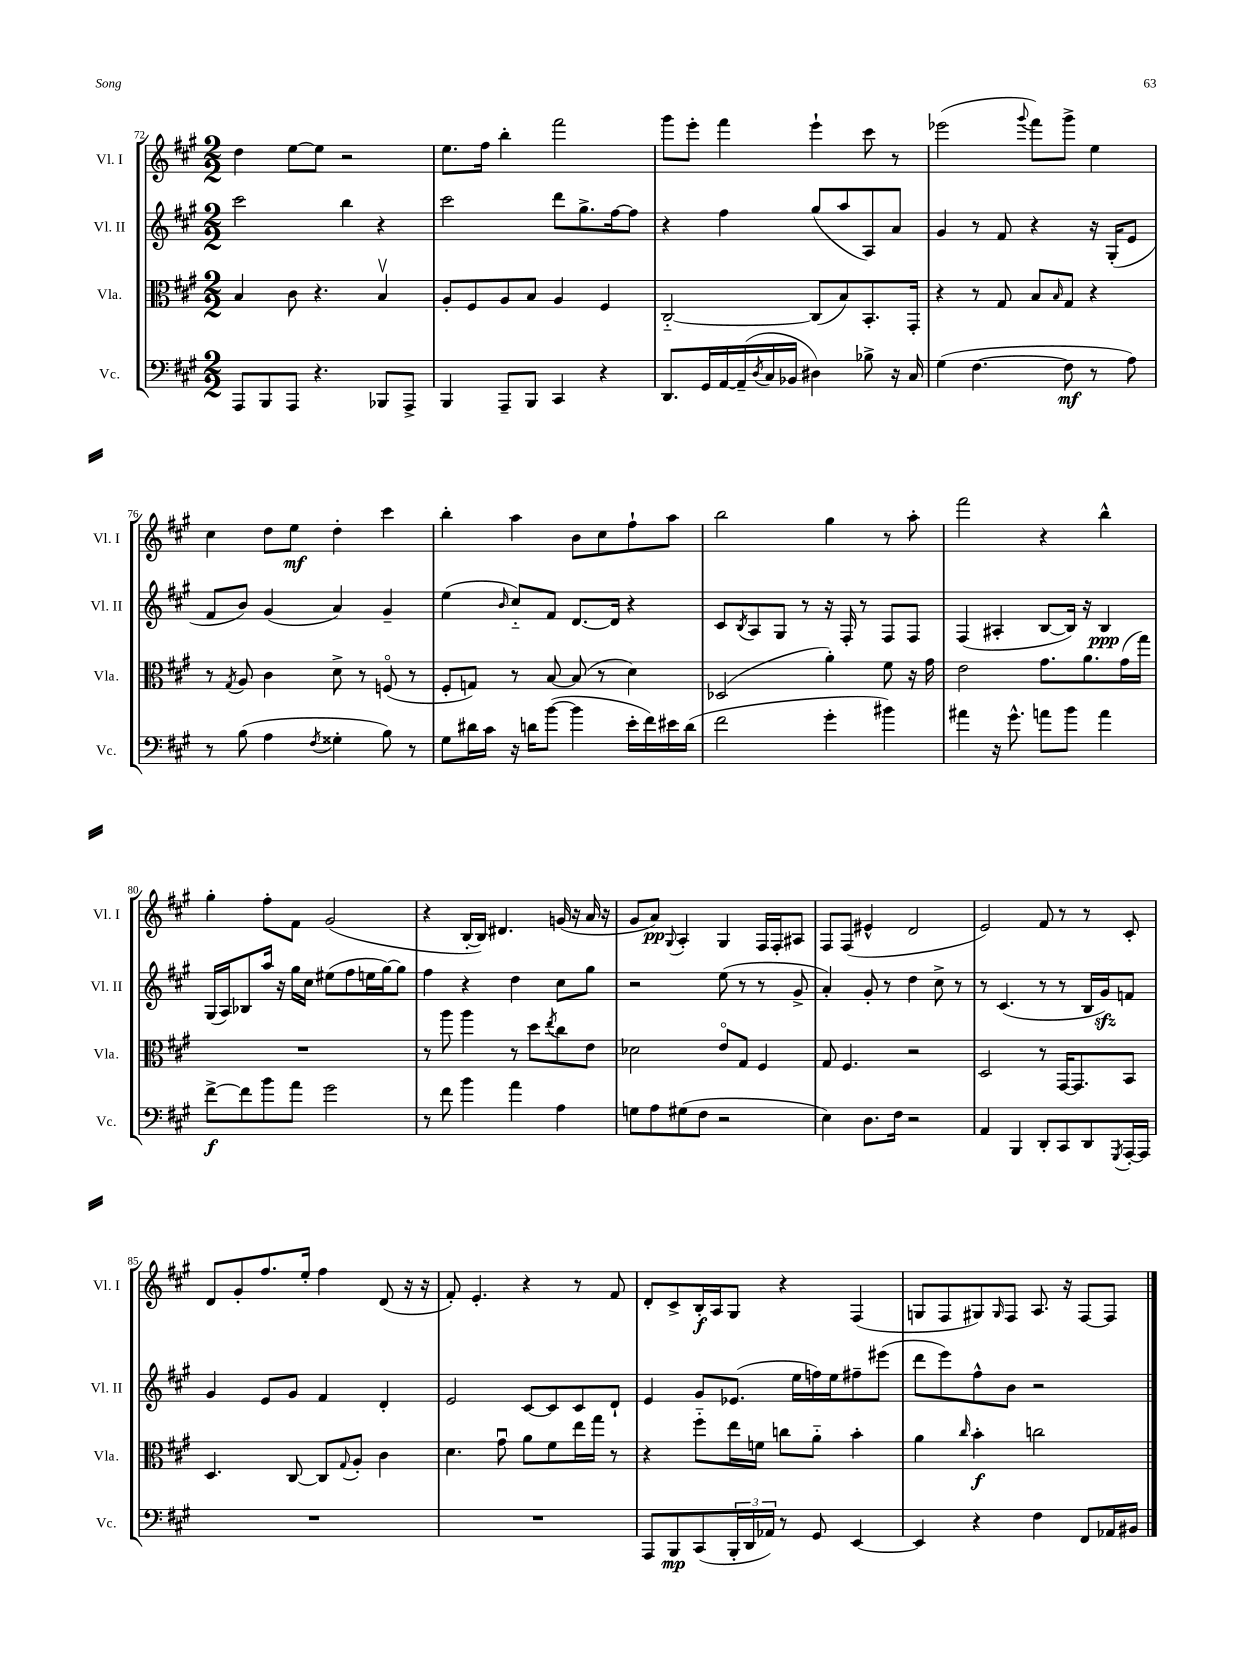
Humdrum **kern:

**kern	**kern	**kern	**kern
*staff4	*staff3	*staff2	*staff1
*clefF4	*clefC3	*clefG2	*clefG2
*k[f#c#g#]	*k[f#c#g#]	*k[f#c#g#]	*k[f#c#g#]
*M2/2	*M2/2	*M2/2	*M2/2
8AAA	4B	2ccc#	4dd
8BBB	.	.	.
8AAA	8c#	.	[8ee
4.r	4.r	.	8ee]
.	.	4bb	2r
8BBB-	4Bv	4r	.
8AAA^	.	.	.
=	=	=	=
4BBB	8A'	2ccc#	8.ee
.	8F#	.	.
.	.	.	16ff#
8AAA~	8A	.	4bb'
8BBB	8B	.	.
4CC#	4A	8ddd	2fff#
.	.	8.gg#^	.
4r	4F#	.	.
.	.	[16ff#	.
.	.	8ff#]	.
=	=	=	=
8.DD	[2C#'~	4r	8ggg#
.	.	.	8eee'
16GG#	.	.	.
[16AA	.	4ff#	4fff#
(16AA~]	.	.	.
8qD	.	.	.
16C#	.	.	.
16BB-	.	.	.
4D#)	(8C#]	(8gg#	4eee`
.	8B)	8aa	.
8B-^	8.BB'	8A)	8ccc#
16r	.	8a	8r
16C#	16GG#'	.	.
=	=	=	=
(4G#	4r	4g#	(2eee-
[4.F#	8r	8r	.
.	8G#	8f#	.
.	.	.	8qqggg#
.	8B	4r	8fff#)
.	16qqB	.	.
8F#]	8G#	.	8ggg#^
8r	4r	16r	4ee
.	.	(16G#'	.
8A)	.	8e	.
=	=	=	=
8r	8r	8f#	4cc#
.	8qG#	.	.
(8B	8A	8b)	.
4A	4c#	(4g#	8dd
.	.	.	8ee
8qF#	.	.	.
4G##'	8d^	4a)	4dd'
.	8r	.	.
8B)	(8Fo	4g#~	4ccc#
8r	8r	.	.
=	=	=	=
8G#	8F#'	(4ee	4bb'
16d#	8G)	.	.
16c#	.	.	.
.	.	16qqb	.
16r	8r	8cc#'~)	4aa
16d	.	.	.
([8b	[8B	8f#	.
4b]	(8B]	[8.d	8b
.	8r	.	8cc#
.	.	16d]	.
16e'	4d)	4r	8ff#`
16f#)	.	.	.
16e#	.	.	8aa
(16d	.	.	.
=	=	=	=
2f#	(2D-	8c#	2bb
.	.	8qB	.
.	.	8A	.
.	.	8G#	.
.	.	8r	.
4g#'	4a')	16r	4gg#
.	.	16F#'	.
.	.	8r	.
4b#)	8f#	8F#	8r
.	16r	8F#	8aa'
.	16g#	.	.
=	=	=	=
4a#	2e	(4F#	2fff#
16r	.	4A#'	.
8.g#^^	.	.	.
8a	8.g#	[8B	4r
8b	.	16B])	.
.	8.a	16r	.
4a	.	4B	4bb^^
.	(16g#	.	.
.	16gg#)	.	.
=	=	=	=
[8f#^	1r	(16G#	4gg#'
.	.	16A)	.
8f#]	.	8B-	.
8b	.	16aa	8ff#'
.	.	16r	.
8a	.	16gg#	8f#
.	.	16cc#	.
2g#	.	(8ee#	(2g#
.	.	8ff#	.
.	.	16ee	.
.	.	[16gg#)	.
.	.	8gg#]	.
=	=	=	=
8r	8r	4ff#	4r
8f#	8aa	.	.
4b	4aa	4r	[16B'
.	.	.	16B])
.	.	.	4.d#
4a	8r	4dd	.
.	8dd	.	.
.	8qee	.	.
4A	8cc#	8cc#	(16g
.	.	.	16r
.	8e	8gg#	16a
.	.	.	16r
=	=	=	=
8G	2d-	2r	8g#
8A	.	.	8a)
.	.	.	8qqG#
(8G#	.	.	4A'
8F#	.	.	.
2r	8eo	(8ee	4G#
.	8G#	8r	.
.	4F#	8r	16F#
.	.	.	16F#'
.	.	8g#^	8A#
=	=	=	=
4E)	8G#	4a')	8F#
.	4.F#	.	(8F#
8.D	.	8g#'	4e#^^
.	.	8r	.
16F#	.	.	.
2r	2r	4dd	2d
.	.	8cc#^	.
.	.	8r	.
=	=	=	=
4AA	2D	8r	2e)
.	.	(4.c#	.
4BBB	.	.	.
8DD'	8r	8r	8f#
8CC#	[16GG#	8r	8r
.	8.GG#]	.	.
8DD	.	16B	8r
.	.	16g#)	.
8qGGG#	.	.	.
[16AAA'	8BB	8f	8c#'
16AAA]	.	.	.
=	=	=	=
1r	4.D	4g#	8d
.	.	.	8g#'
.	.	8e	8.ff#
.	[8C#	8g#	.
.	.	.	16ee'
.	8C#]	4f#	4ff#
.	8qqG#	.	.
.	8A'	.	.
.	4c#	4d'	(8d
.	.	.	16r
.	.	.	16r
=	=	=	=
1r	4.d	2e	8f#')
.	.	.	4.e'
.	8g#u	.	.
.	8a	[8c#	4r
.	8f#	8c#]	.
.	16ee	8c#	8r
.	16gg#	.	.
.	8r	8d`	8f#
=	=	=	=
8AAA	4r	4e	8d'
8BBB	.	.	8c#^
(8CC#	8ff#'~	8g#	16B'
.	.	.	16A
24BBB'	16ee	(8.e-	8G#
24DD	.	.	.
.	16f	.	.
24AA-)	.	.	.
8r	8cc	.	4r
.	.	16ee	.
8GG#	8a'~	16ff)	.
.	.	16ee	.
[4EE	4b'	8ff#~	(4F#
.	.	(8eee#	.
=	=	=	=
4EE]	4a	8ddd	8G
.	.	8eee)	8F#
.	16qqcc#	.	.
4r	4b'	8ff#^^	8G#)
.	.	.	16qqG#
.	.	8b	8F#
4F#	2cc	2r	8.A
.	.	.	16r
8FF#	.	.	[8F#
16AA-	.	.	8F#]
16BB#	.	.	.
==	==	==	==
*-	*-	*-	*-
